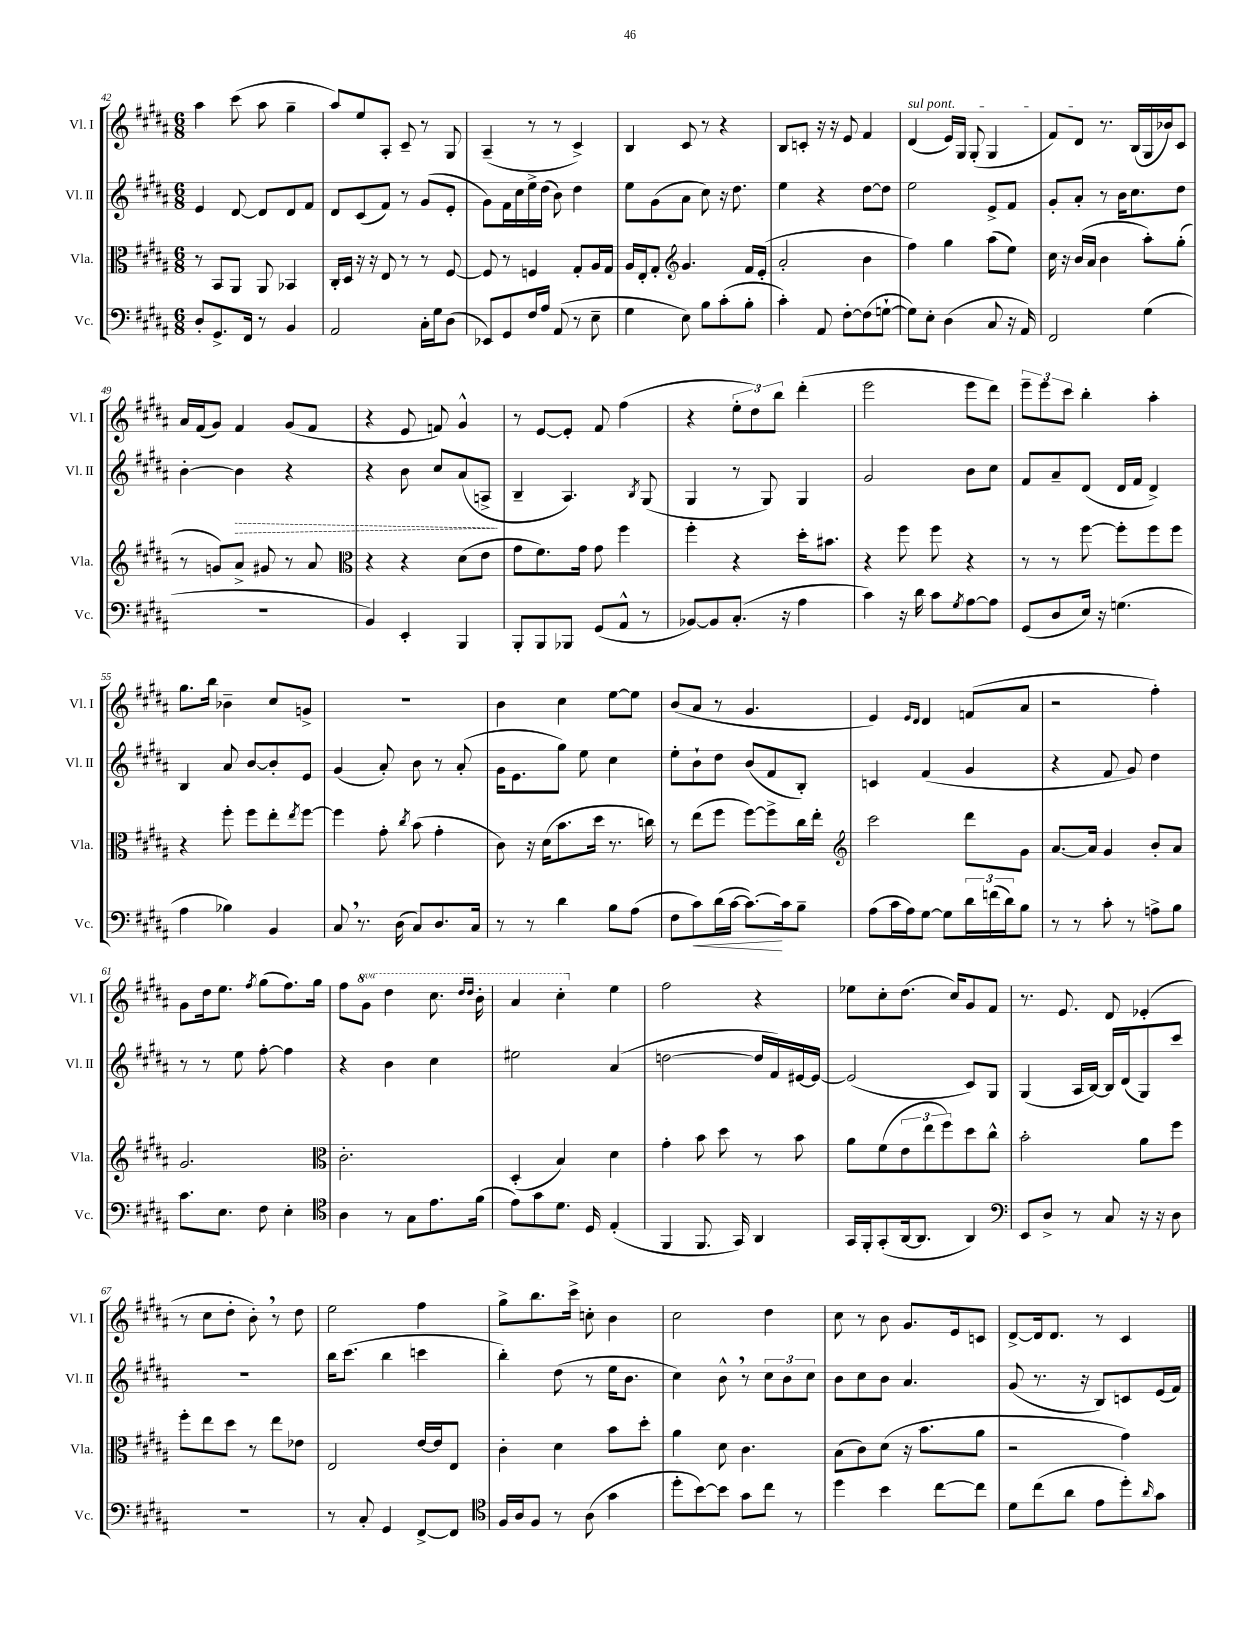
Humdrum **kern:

**kern	**dynam	**kern	**kern	**dynam	**kern
*part4	*part4	*part3	*part2	*part2	*part1
*staff4	*staff4	*staff3	*staff2	*staff2	*staff1
*I"Vc.	*	*I"Vla.	*I"Vl. II	*	*I"Vl. I
*I'Vc.	*	*I'Vla.	*I'Vl. II	*	*I'Vl. I
*clefF4	*	*clefC3	*clefG2	*	*clefG2
*k[f#c#g#d#a#]	*	*k[f#c#g#d#a#]	*k[f#c#g#d#a#]	*	*k[f#c#g#d#a#]
*M6/8	*	*M6/8	*M6/8	*	*M6/8
=42	=42	=42	=42	=42	=42
8D#'/L	.	8r	4e/	.	4aa#\
8.GG#^/	.	8BB/L	.	.	.
.	.	8AA#/J	[8d#/	.	(8ccc#\
16FF#/Jk	.	.	.	.	.
8r	.	8AA#/	8d#/L]	.	8aa#\
4BB/	.	4BB-X/	8d#/	.	4gg#~\
.	.	.	8f#/J	.	.
=43	=43	=43	=43	=43	=43
2AA#/	.	16C#'/LL	8d#/L	.	8aa#/L)
.	.	16D#/JJ	.	.	.
.	.	16r	(8c#/	.	8ee/
.	.	16r	.	.	.
.	.	8E/	8f#/J)	.	8A#'/J
.	.	8r	8r	.	8c#~/
16C#'\LL	.	8r	(8g#/L	.	8r
16G#\J	.	.	.	.	.
(8D#\J	.	[8F#/	8e'/J	.	8G#/
=44	=44	=44	=44	=44	=44
8EE-X/L)	.	8F#/]	8g#\L)	.	(4A#~/
8GG#/	.	8r	16f#\L	.	.
.	.	.	16cc#\	.	.
16F#/L	.	4Fn/	16ee^\	.	8r
16A#/JJ	.	.	(16dd#\JJ	.	.
(8AA#/	.	.	8b\)	.	8r
8r	.	8G#'/L	4dd#\	.	4c#^/)
8E~\	.	16A#/L	.	.	.
.	.	16G#/JJ	.	.	.
=45	=45	=45	=45	=45	=45
4G#\	.	16A#/LL	8ee\L	.	4B/
.	.	16E'/J	.	.	.
.	.	8G#'/J	(8g#\	.	.
*	*	*clefG2	*	*	*
8E\)	.	4.g#/	8a#\J	.	8c#/
8B\L	.	.	8cc#\)	.	8r
(8c#'\	.	.	16r	.	4r
.	.	.	8.dd#\	.	.
8B'\J	.	16f#/LL	.	.	.
.	.	(16e'/JJ	.	.	.
=46	=46	=46	=46	=46	=46
4c#'\)	.	2a#'/	4ee\	.	8B/L
.	.	.	.	.	8cn'/J
8AA#/	.	.	4r	.	16r
.	.	.	.	.	16r
[8F#'\L	.	.	.	.	8e/
(8F#\]	.	4b\	[8dd#\L	.	4f#/
[8Gn`\J	.	.	8dd#\J]	.	.
=47	=47	=47	=47	=47	=47
!	!	!	!	!	!LO:TX:a:i:t=sul pont.
8G\L])	.	4ff#\)	2ee\	.	(4d#/
8E'\J	.	.	.	.	.
(4D#\	.	4gg#\	.	.	16e/LL)
.	.	.	.	.	16G#/JJ
.	.	.	.	.	(8G#'/
8C#/	.	(8aa#\L	8e^/L	.	4G#/
16r	.	8ee\J)	8f#/J	.	.
16AA#/)	.	.	.	.	.
=48	=48	=48	=48	=48	=48
2FF#/	.	16cc#\	8g#'/L	.	8f#/L)
.	.	16r	.	.	.
.	.	(16b/LL	8a#'/J	.	8d#/J
.	.	16a#/JJ	.	.	.
.	.	4b\	8r	.	8.r
.	.	.	16b\KL	.	.
.	.	.	8.cc#\	.	(16B/LL
(4G#\	.	8aa#'\L)	.	.	16G#/
.	.	.	.	.	16b-X/J)
.	.	(8gg#'\J	8dd#\J	.	8c#/J
!!LO:LB:g=z
=49	=49	=49	=49	=49	=49
2.r	.	8r	[4b'\	.	16a#/LL
.	.	.	.	.	(16f#/J
.	.	8gn/L)	.	.	8g#/J)
!	!	!	!	!LO:HP:b	!
.	.	8a#^/J	4b\]	>	4f#/
.	.	8g#X/	.	.	.
.	.	8r	4r	.	(8g#/L
.	.	8a#/	.	.	8f#/J
=50	=50	=50	=50	=50	=50
*	*	*clefC3	*	*	*
4BB/)	.	4r	4r	.	4r
4EE'/	.	4r	8b\	.	8e/
.	.	.	8cc#/L	.	8fn/)
4BBB/	.	(8d#\L	(8a#/	.	4g#^^/
.	.	8e\J	8An^/J	.	.
.	.	.	.	]	.
=51	=51	=51	=51	=51	=51
8BBB'/L	.	8g#\L	4B~/	.	8r
8BBB/	.	8.f#\)	.	.	[8e/L
8BBB-X/J	.	.	4.A#/)	.	8e'/J]
.	.	16g#\Jk	.	.	.
(8GG#/L	.	8g#\	.	.	8f#/
8AA#^^/J	.	4ff#\	.	.	(4ff#\
.	.	.	8qB/	.	.
8r	.	.	(8G#/	.	.
=52	=52	=52	=52	=52	=52
[8BB-X/L)	.	4ff#'\	4G#/	.	4r
8BB-/]	.	.	.	.	.
(8.C#'/J	.	4r	8r	.	12ee'\L
.	.	.	.	.	12dd#\)
.	.	.	8G#/)	.	.
.	.	.	.	.	12bb\J
16r	.	.	.	.	.
4A#\	.	16dd#'\KL	4G#/	.	(4ddd#'\
.	.	8.b#X\J	.	.	.
=53	=53	=53	=53	=53	=53
4c#\)	.	4r	2g#/	.	2eee\
16r	.	8ff#\	.	.	.
16d#\	.	.	.	.	.
8c#\L	.	8ff#\	.	.	.
8qG#/	.	.	.	.	.
[8A#\	.	4r	8b\L	.	8eee\L
8A#\J]	.	.	8cc#\J	.	8ddd#\J)
=54	=54	=54	=54	=54	=54
(8GG#/L	.	8r	8f#/L	.	12eee~\L
.	.	.	.	.	12eee\
8D#/	.	8r	8a#~/	.	.
.	.	.	.	.	12ccc#\J
16E/Jk)	.	[8ff#\	(8d#/J	.	4bb'\
16r	.	.	.	.	.
(4.Gn\	.	8ff#'\L]	16d#/LL	.	.
.	.	.	16f#/JJ	.	.
.	.	8ff#\	4d#^/)	.	4aa#'\
.	.	8ff#\J	.	.	.
!!LO:LB:g=z
=55	=55	=55	=55	=55	=55
4A#\	.	4r	4B/	.	8.gg#\L
.	.	.	.	.	16bb\Jk
4B-X\)	.	8ff#'\	8a#/	.	4b-X~\
.	.	8ff#\L	[8b/L	.	.
4BB/	.	8ee'\	8b'/]	.	8cc#/L
.	.	8qee/	.	.	.
.	.	[8ff#\J	8e/J	.	8gn^/J
=56	=56	=56	=56	=56	=56
8C#,/	.	4ff#\]	(4g#/	.	2.r
8.r	.	.	.	.	.
.	.	8g#'\	8a#'/)	.	.
(16D#\	.	.	.	.	.
.	.	8qcc#/	.	.	.
8C#/L)	.	(8b\	8b\	.	.
8.D#/	.	4g#'\	8r	.	.
.	.	.	(8a#'/	.	.
16C#/Jk	.	.	.	.	.
=57	=57	=57	=57	=57	=57
8r	.	8c#\)	16g#\KL	.	4b\
.	.	.	8.e\	.	.
8r	.	16r	.	.	.
.	.	(16d#\KL	.	.	.
4d#\	.	8.b\	8gg#\J)	.	4cc#\
.	.	.	8ee\	.	.
.	.	16dd#\Jk	.	.	.
8B\L	.	8.r	4cc#\	.	[8ee\L
(8A#\J	.	.	.	.	8ee\J]
.	.	16ccn\)	.	.	.
=58	=58	=58	=58	=58	=58
8F#\L	.	8r	8ee'\L	.	(8b/L
!	!LO:HP:b	!	!	!	!
8c#\)	<	(8ee\L	8b`\	.	8a#/J
(16d#\L	.	8ff#\J	8dd#\J	.	8r
[16c#\JJ	.	.	.	.	.
8.c#\L_)	.	[8ff#\L)	(8b/L	.	4.g#/
.	.	8ff#^\]	8f#/	.	.
16c#\k]	[	.	.	.	.
8B~\J	.	16cc#\L	8B'/J)	.	.
.	.	16ee'\JJ	.	.	.
=59	=59	=59	=59	=59	=59
*	*	*clefG2	*	*	*
(8A#\L	.	2ccc#\	4cn/	.	4e/)
16c#\L	.	.	.	.	.
16A#\J)	.	.	.	.	.
.	.	.	.	.	16qqe/LL
.	.	.	.	.	16qqd#/JJ
[8G#\J	.	.	(4f#/	.	4d#/
8G#\L]	.	.	.	.	.
24d#\L	.	8ddd#\L	4g#/	.	(8fn/L
(24fn\	.	.	.	.	.
24d#\J)	.	.	.	.	.
8B\J	.	8g#\J	.	.	8a#/J
=60	=60	=60	=60	=60	=60
8r	.	[8.a#/L	4r	.	2r
8r	.	.	.	.	.
.	.	16a#/Jk]	.	.	.
8c#'\	.	4g#/	8f#/	.	.
8r	.	.	8g#/)	.	.
8An^\L	.	8b'/L	4dd#\	.	4ff#'\)
8B\J	.	8a#/J	.	.	.
!!LO:LB:g=z
=61	=61	=61	=61	=61	=61
8.c#\L	.	2.g#/	8r	.	8g#\L
.	.	.	8r	.	16dd#\k
8.E\J	.	.	.	.	8.ee\J
.	.	.	8ee\	.	.
.	.	.	.	.	8qff#/
8F#\	.	.	[8ff#'\	.	(8gg#\L
4E'\	.	.	4ff#\]	.	8.ff#\)
.	.	.	.	.	16gg#\Jk
=62	=62	=62	=62	=62	=62
*clefC4	*	*clefC3	*	*	*
4A#\	.	2.c#'\	4r	.	8ff#\L
*	*	*	*	*	*8va
.	.	.	.	.	8gg#\J
8r	.	.	4b\	.	4ddd#\
8G#\L	.	.	.	.	.
8.e\	.	.	4cc#\	.	8.ccc#\
.	.	.	.	.	16qqddd#/LL
.	.	.	.	.	16qqddd#/JJ
(16f#\Jk	.	.	.	.	16bb'\
=63	=63	=63	=63	=63	=63
8e\L)	.	(4D#'/	2ee#X\	.	4aa#/
8g#\	.	.	.	.	.
8.d#\J	.	4B/)	.	.	4ccc#'\
16D#/	.	.	.	.	.
*	*	*	*	*	*X8va
(4E'/	.	4d#\	(4a#/	.	4ee\
=64	=64	=64	=64	=64	=64
4FF#/	.	4g#'\	[2ddn\	.	2ff#\
8.FF#/	.	8b\	.	.	.
.	.	8dd#\	.	.	.
16GG#/)	.	.	.	.	.
4AA#/	.	8r	16dd/LL]	.	4r
.	.	.	16f#/)	.	.
.	.	8b\	[16e#X/	.	.
.	.	.	16e#/JJ_	.	.
=65	=65	=65	=65	=65	=65
16GG#/LL	.	8a#\L	(2e#/]	.	8ee-X\L
16FF#'/J	.	.	.	.	.
(8GG#'/	.	(8f#\	.	.	8cc#'\
[16AA#/k	.	12e\	.	.	(8.dd#\J
8.AA#/J]	.	.	.	.	.
.	.	12ee\	.	.	.
.	.	12ff#\)	.	.	.
.	.	.	.	.	16cc#/KL)
4AA#/)	.	8dd#\	8c#/L)	.	8g#/
.	.	8cc#^^\J	8G#/J	.	8f#/J
=66	=66	=66	=66	=66	=66
*clefF4	*	*	*	*	*
8EE/L	.	2b'\	(4G#/	.	8.r
8D#^/J	.	.	.	.	.
.	.	.	.	.	8.e/
8r	.	.	16A#/LL	.	.
.	.	.	[16B/JJ)	.	.
8C#/	.	.	16B/LL]	.	8d#/
.	.	.	(16d#/J	.	.
16r	.	8a#\L	8G#/)	.	(4e-X'/
16r	.	.	.	.	.
8D#\	.	8ff#\J	8ccc#/J	.	.
!!LO:LB:g=z
=67	=67	=67	=67	=67	=67
2.r	.	8ff#'\L	2.r	.	8r
.	.	8ee\	.	.	8cc#\L
.	.	8dd#\J	.	.	8dd#'\J
.	.	8r	.	.	8b',\)
.	.	8ee\L	.	.	8r
.	.	8e-X\J	.	.	8dd#\
=68	=68	=68	=68	=68	=68
8r	.	2E/	16bb\KL	.	2ee\
.	.	.	(8.ccc#\J	.	.
8C#'/	.	.	.	.	.
4GG#/	.	.	4bb\	.	.
[8FF#^/L	.	[16e/LL	4cccn\	.	4ff#\
.	.	16e/J]	.	.	.
8FF#/J]	.	8E/J	.	.	.
=69	=69	=69	=69	=69	=69
*clefC4	*	*	*	*	*
16F#/LL	.	4c#'\	4bb'\)	.	8gg#^\L
16A#/J	.	.	.	.	.
8F#/J	.	.	.	.	8.bb\
8r	.	4d#\	(8dd#\	.	.
.	.	.	.	.	16ccc#^\Jk
(8A#\	.	.	8r	.	8ccn'\
4g#\	.	8b\L	16ee\KL	.	4b\
.	.	.	8.b\J	.	.
.	.	8dd#'\J	.	.	.
=70	=70	=70	=70	=70	=70
8dd#'\L	.	4a#\	4cc#\)	.	2cc#\
[8b\)	.	.	.	.	.
8b\J]	.	8d#\	8b^^,\	.	.
8g#\L	.	4.c#\	8r	.	.
8cc#\J	.	.	12cc#\L	.	4dd#\
.	.	.	12b\	.	.
8r	.	.	.	.	.
.	.	.	12cc#\J	.	.
=71	=71	=71	=71	=71	=71
4dd#\	.	(8B\L	8b\L	.	8cc#\
.	.	8c#\)	8cc#\	.	8r
4b\	.	(8d#\J	8b\J	.	8b\
.	.	16r	4.a#/	.	8.g#/L
.	.	8.b\L	.	.	.
[8cc#\L	.	.	.	.	.
.	.	.	.	.	16e/k
8cc#\J]	.	8a#\J	.	.	8cn/J
=72	=72	=72	=72	=72	=72
8d#\L	.	2r	(8g#/	.	[8d#^/L
(8cc#\	.	.	8.r	.	16d#/k]
.	.	.	.	.	8.d#/J
8a#\J	.	.	.	.	.
.	.	.	16r	.	.
8e\L	.	.	8B/L)	.	8r
8dd#'\)	.	4g#\)	8cn/	.	4c#/
16qqa#/	.	.	.	.	.
8g#\J	.	.	(16e/L	.	.
.	.	.	16f#/JJ)	.	.
==	==	==	==	==	==
*-	*-	*-	*-	*-	*-
